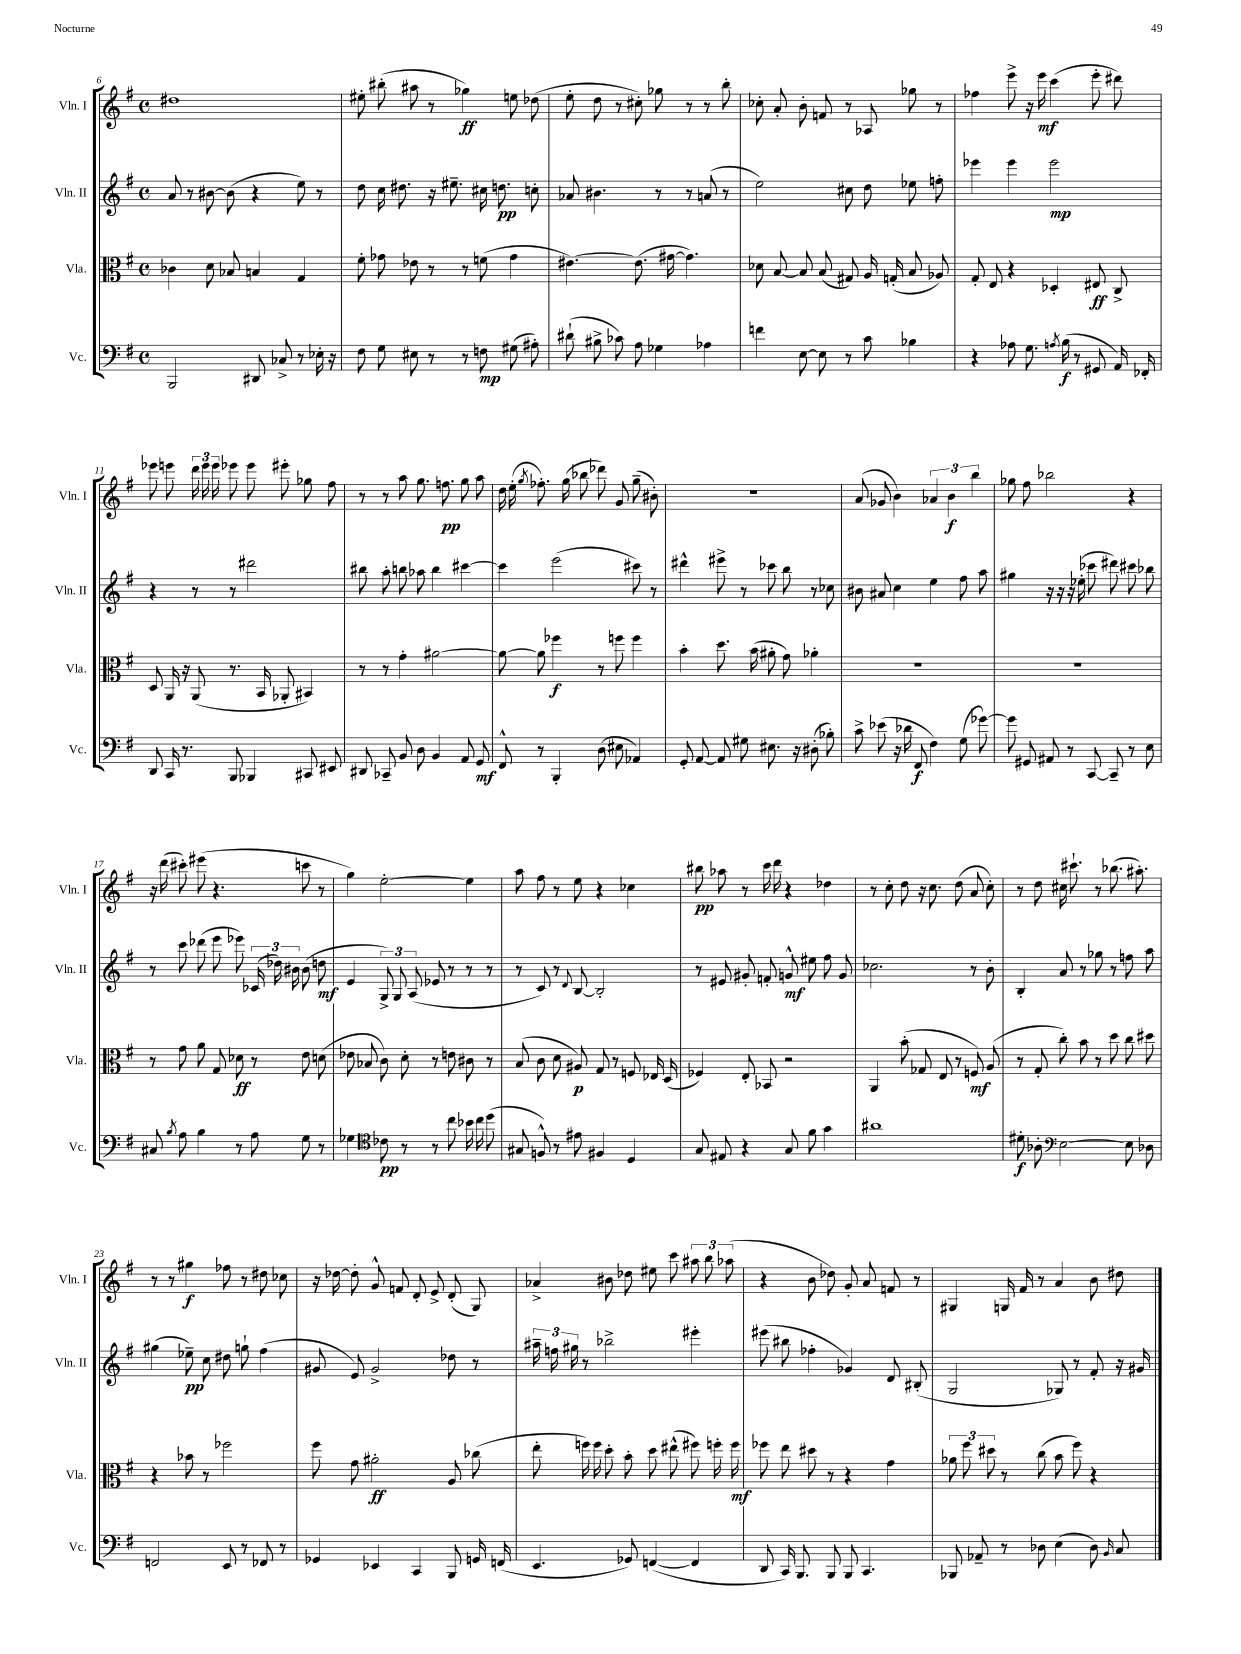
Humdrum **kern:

**kern	**kern	**kern	**kern
*staff4	*staff3	*staff2	*staff1
*clefF4	*clefC3	*clefG2	*clefG2
*k[f#]	*k[f#]	*k[f#]	*k[f#]
*M4/4	*M4/4	*M4/4	*M4/4
*met(c)	*met(c)	*met(c)	*met(c)
2BBB	4c-	8a	1dd#
.	.	8r	.
.	8d	[8b#	.
.	8B-	(8b#]	.
8DD#	4B	4r	.
8C-^	.	.	.
8r	4G	8ee)	.
16E-'	.	8r	.
16r	.	.	.
=	=	=	=
8F#	8f#'	8dd	8ee#'
8G	8g-	16cc	(8bb#'
.	.	8.dd#	.
8E#	8e-	.	8aa#
8r	8r	16r	8r
.	.	8.ee#~	.
8r	8r	.	4gg-)
8F	(8f	16cc#	.
.	.	8.dd	.
(8G#	4g-	.	8ee
8A#')	.	8cc'	(8dd-
=	=	=	=
(8d#`	[4.e#)	8a-	8ee'
8B#^	.	4.b#	8dd
8c-)	.	.	8r
8A	(8.e#]	.	8cc#')
4G-	.	8r	8gg-
.	[16g#	.	.
.	4.g#])	8r	8r
4A-	.	(8a	8r
.	.	8r	8bb'
=	=	=	=
4f	8d-	2ee)	8cc-'
.	[8B	.	8a'
[8E	8B]	.	8b'
8E]	(8B	.	8f
8r	8G#)	8cc#	8r
8c	16A	8dd	8A-
.	(16G'	.	.
4B-	8B	8ee-	8gg-
.	8A-)	8ff'	8r
=	=	=	=
4r	8G'	4eee-	4ff-
.	8E	.	.
8A-	4r	4eee-	8eee^
8.G	.	.	16r
.	.	.	16eee
.	4D-'	2eee-	(4ccc
8qA	.	.	.
(16B	.	.	.
8r	.	.	.
8GG#	8E#	.	8eee'
16AA)	8C^	.	8ddd#)
16FF-'	.	.	.
=	=	=	=
8DD	8D	4r	8eee-
16CC	16AA	.	8eee
8.r	16r	.	.
.	(8AA	8r	24ddd
.	.	.	24eee
.	.	.	24eee
8BBB	8.r	8r	8eee-
4BBB-	.	2ddd#	8eee-
.	16BB	.	.
.	8AA-'	.	8eee#'
8CC#	4BB#)	.	8gg-
8EE#	.	.	8ff#
=	=	=	=
8DD#	8r	8bb#	8r
8CC-~	8r	8aa'	8r
8BB	4g'	8bb	8aa
8D	.	8aa-	8.gg
4BB	[2a#	4bb	.
.	.	.	8.ff
8AA	.	[4ccc#	8gg
8GG	.	.	8aa
=	=	=	=
8FF#^^	8a#_	4ccc#]	16dd
.	.	.	(16ee'
.	.	.	8qgg
8r	8a#]	.	8.ff-')
4BBB'	4ff-	(2eee	.
.	.	.	(16gg
.	.	.	8bb-
(8D	8r	.	8ddd-)
8E#	8ff	.	8g
4AA-)	4ff	8ccc#)	(8gg~
.	.	8r	8b#')
=	=	=	=
8GG'	4b'	4ddd#^^	1r
[8AA	.	.	.
8AA]	8.dd	8eee#^	.
8G#	.	8r	.
.	(16b	.	.
8.E#	8a#'	8ccc-	.
.	8g)	8bb	.
16r	.	.	.
(8D#'	4a-'	8r	.
8B-')	.	8cc-	.
=	=	=	=
8c^	1r	8b#	(8a
(8e-	.	8a#	8g-
16r	.	4cc	4b)
16d-	.	.	.
8FF#	.	.	.
4F#)	.	4ee	6a-
.	.	.	6b
(8G	.	8ff#	.
.	.	.	6bb
[8g-)	.	8aa	.
=	=	=	=
8g-]	1r	4gg#	8gg-
8GG#	.	.	8ff#
8AA#	.	16r	2bb-
.	.	16r	.
8r	.	16r	.
.	.	(16ee-'	.
[8CC	.	8ccc-	.
8CC~]	.	8ddd#)	.
8r	.	8ccc#	4r
8E	.	8bb-	.
=	=	=	=
8C#	8r	8r	16r
.	.	.	(16ddd
8qB	.	.	.
8A	8g	8ccc	8ccc#')
4B	8a	(8ddd-	(8eee#
.	8G	8eee	4.r
8r	8d-	8eee-)	.
8A	8r	(24c-	.
.	.	24dd-)	.
.	.	24b#	.
8G	8e	(8b#	8ccc
8r	(8d	8dd	8r
=	=	=	=
4G-	8e-	4e	4gg)
.	8B-	.	.
*clefC4	*	*	*
8c-	8c)	12G^)	[2ee'
.	.	12G	.
8r	8d'	.	.
.	.	(12A	.
8r	8r	8e-	.
8cc	8e	8r	.
16b-	8c#	8r	4ee]
16cc	.	.	.
(8dd	8r	8r	.
=	=	=	=
8G#	(8B	8r	8aa
8F^^)	8c	8c)	8ff#
8r	8d	8r	8r
.	.	8qqd	.
8e#	8A#)	[8B	8ee
4F#	8G	2B']	4r
.	8r	.	.
4D	8F	.	4cc-
.	16E-	.	.
.	(16D	.	.
=	=	=	=
8G	4F-)	8r	8bb#
8E#	.	8e#	8aa-
4r	8E'	8g#'	8r
.	8BB-	8f'	16ccc
.	.	.	16ddd
8G	2r	8g^^	4r
8f#	.	8ee#	.
4g	.	8ff#	4dd-
.	.	8g	.
=	=	=	=
1a#	4AA	2.cc-	8r
.	.	.	8cc'
.	(8b'	.	8dd
.	8G-	.	16r
.	.	.	8.cc
.	8E	.	.
.	8r	.	(8dd
.	8F)	8r	8a
.	(8A	8b'	8cc')
=	=	=	=
8d#'	8r	4B'	8r
8A-'	8G'	.	8dd
*clefF4	*	*	*
[2E	8cc')	8a	16cc#
.	.	.	8.ccc#`
.	8b	8r	.
.	8r	8gg-	8r
.	8dd	8r	(8.bb-
8E]	8cc	8ff	.
.	.	.	8.aa#')
8D-	8dd#	8aa	.
=	=	=	=
2FF	4r	(4gg#	8r
.	.	.	8r
.	8b-	8ee-~)	4gg#
.	8r	8cc	.
8EE	2ff-	8dd#	8ff-
8r	.	8gg`	8r
8FF-	.	(4ff#	8dd#
8r	.	.	8cc-
=	=	=	=
4GG-	8ff#	8g#	16r
.	.	.	[16dd-
.	8g	8e)	8dd-']
4EE-	2a#'	2g#^	8g^^
.	.	.	8f
4CC	.	.	8d'
.	.	.	8e^
8BBB	8A	8dd-	(8d'
16GG	(8cc-	8r	8G)
(16FF	.	.	.
=	=	=	=
4.EE	8ee'	24aa#~	4a-^
.	.	24ff	.
.	.	24gg#	.
.	16ff)	8r	.
.	16ff	.	.
.	8dd'	2bb-^	8b#
8GG-)	8b'	.	8dd-
([4FF	8dd	.	8ee#
.	(8ee#^^	.	8ccc
4FF]	8ff#)	4eee#'	12aa#
.	.	.	12bb
.	16ff'	.	.
.	.	.	(12aa-
.	16ff	.	.
=	=	=	=
8DD	8ff-	(8eee#	4r
16CC)	8ee	8bb#	.
8.BBB	.	.	.
.	8dd#	4ff-'	8b
8BBB	8r	.	8dd-)
8BBB	4r	4g-)	8g'
4.CC	.	.	8a
.	4g	8d	8f
.	.	(8B#'	8r
=	=	=	=
8BBB-	12a-	2G	4G#
.	12ff#	.	.
8AA-~	.	.	.
.	12dd#	.	.
8r	8r	.	16G
.	.	.	16f#
8D-	(8cc	.	8r
(4E	8b	8G-)	4a
.	8ff#)	8r	.
8D-)	4r	8f#'	8b
16qqBB	.	.	.
8C	.	16r	8dd#
.	.	16g#	.
==	==	==	==
*-	*-	*-	*-
